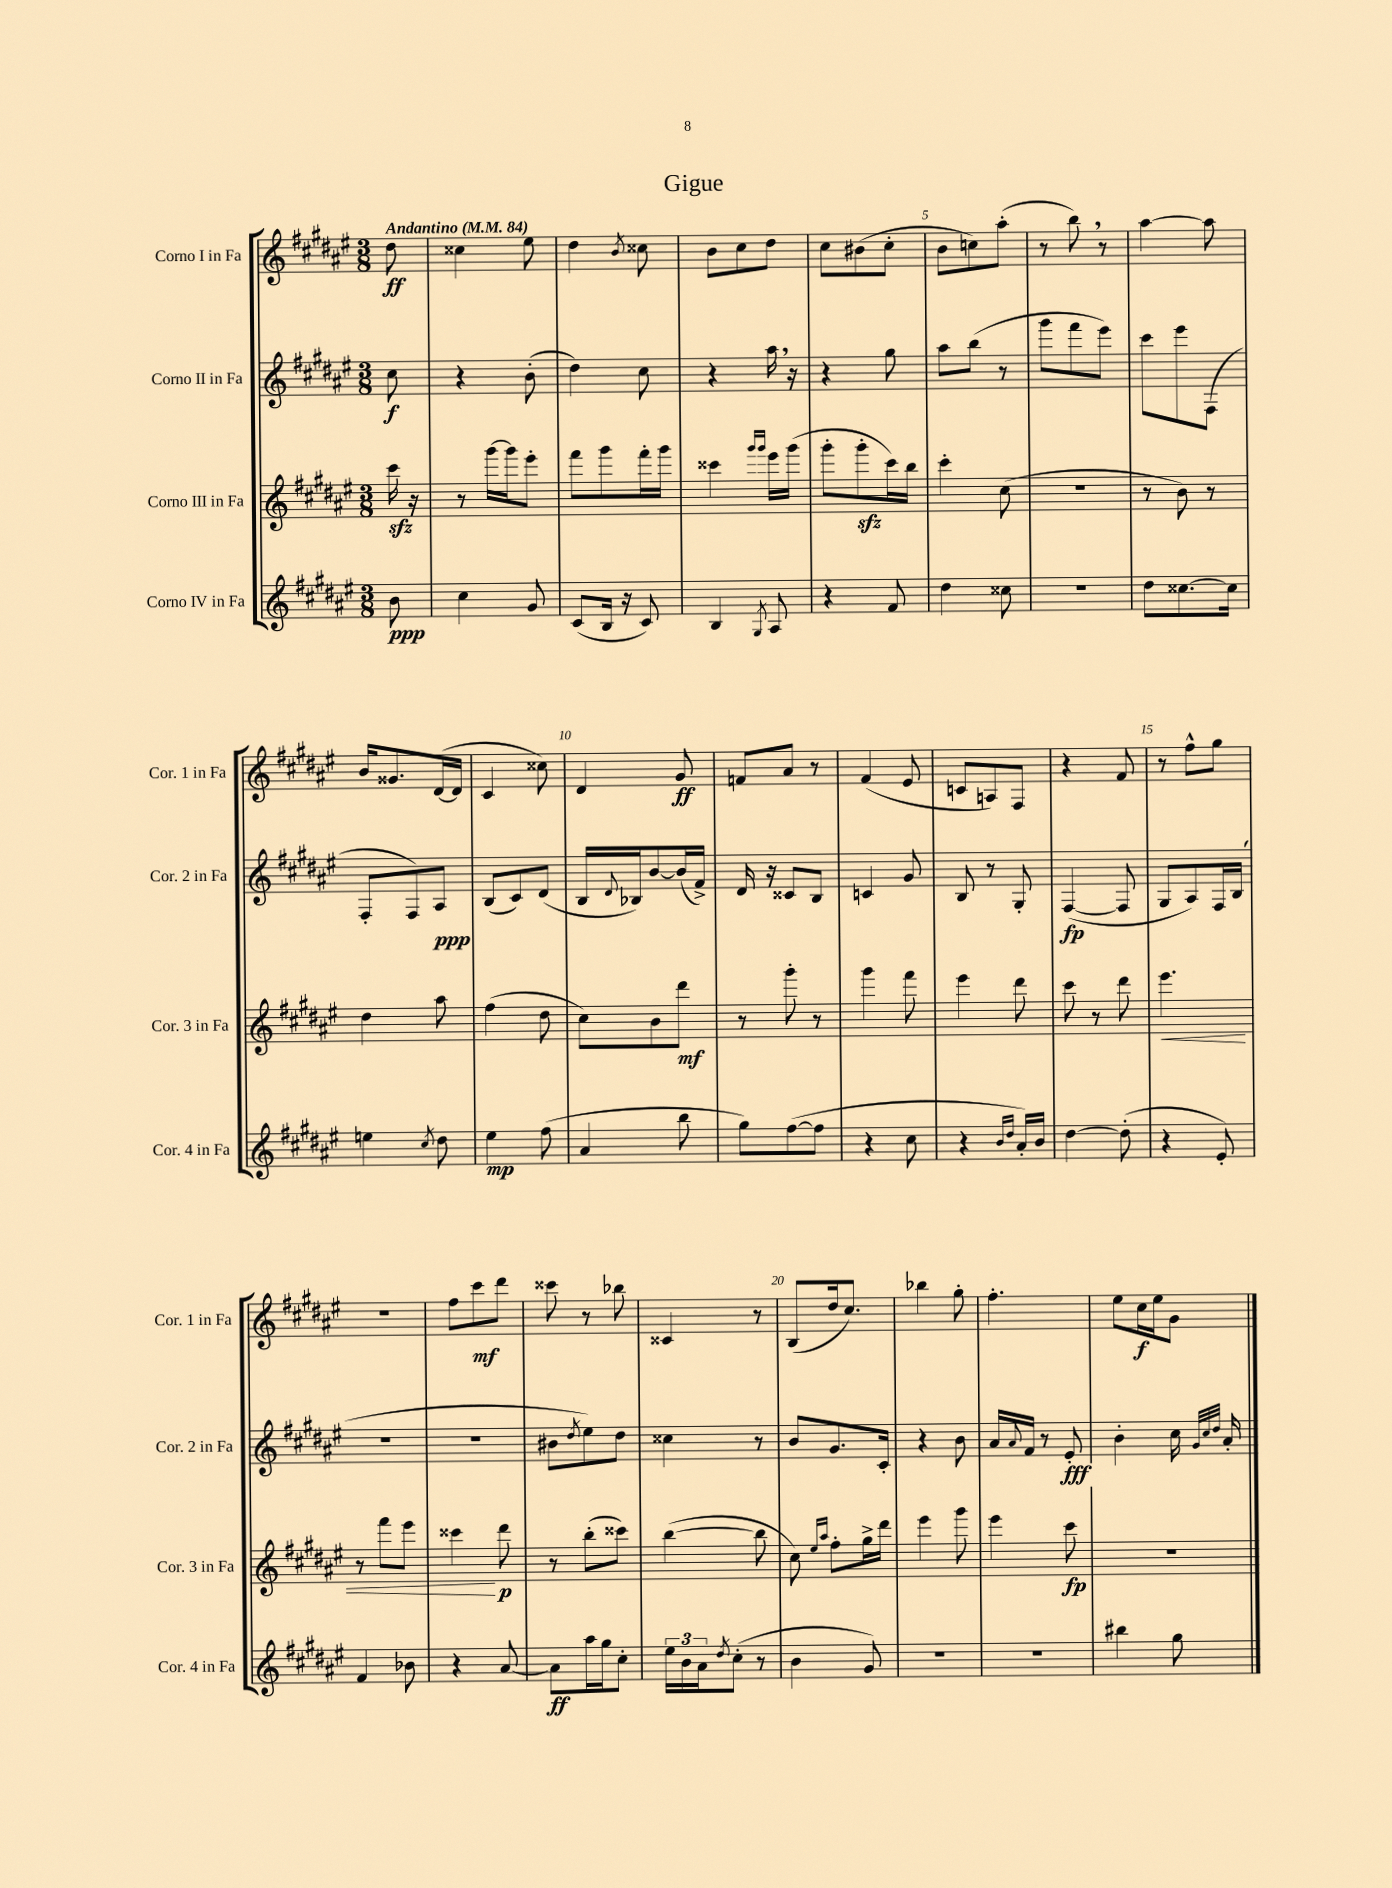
\header { title = "Gigue" }
<<
\new StaffGroup <<
\new Staff = "s0" \with { instrumentName = "Corno I in Fa" shortInstrumentName = "Cor. 1 in Fa" } {
    \clef treble \key fis \major \numericTimeSignature \time 3/8 \partial 8 \tempo "Andantino" 4 = 84
    dis''8\ff |
    cisis''4 eis''8 |
    dis''4 \acciaccatura { b'8 } cisis''8 |
    b'8 cis''8 dis''8 |
    cis''8 bis'8( cis''8-. |
    b'8 c''8) ais''8-.( |
    r8 b''8) \breathe r8 |
    ais''4~ ais''8 |
    b'16 gisis'8. dis'16~( dis'16 |
    cis'4 cisis''8) |
    dis'4 gis'8\ff |
    f'8 ais'8 r8 |
    fis'4( eis'8 |
    c'8 a8) fis8 |
    r4 fis'8 |
    r8 fis''8-^ gis''8 |
    R4. |
    fis''8 cis'''8\mf dis'''8 |
    cisis'''8 r8 bes''8 |
    cisis'4 r8 |
    b8( dis''16 cis''8.) |
    bes''4 gis''8-. |
    fis''4.-. |
    eis''8 cis''16\f eis''16 gis'8 \bar "|." |
}
\new Staff = "s1" \with { instrumentName = "Corno II in Fa" shortInstrumentName = "Cor. 2 in Fa" } {
    \clef treble \key fis \major \numericTimeSignature \time 3/8 \partial 8
    cis''8\f |
    r4 b'8-.( |
    dis''4) cis''8 |
    r4 ais''16 \breathe r16 |
    r4 gis''8 |
    ais''8 b''8( r8 |
    gis'''8 fis'''8 eis'''8) |
    cis'''8 eis'''8 fis8( |
    fis8-. fis8) ais8\ppp |
    b8( cis'8) dis'8( |
    b16 \appoggiatura { dis'8 } bes16) b'8~ b'16( fis'16->) |
    dis'16 r16 cisis'8 b8 |
    c'4 gis'8 |
    b8 r8 gis8-. |
    fis4~\fp( fis8 |
    gis8 ais8) fis16 b16( |
    R4. |
    R4. |
    bis'8 \acciaccatura { dis''8 } eis''8) dis''8 |
    cisis''4 r8 |
    b'8 gis'8. cis'16-. |
    r4 b'8 |
    ais'16 \appoggiatura { ais'8 } fis'16 r8 eis'8-.\fff |
    b'4-. cis''16 \grace { gis'32 cis''32 dis''32 } ais'16-. \bar "|." |
}
\new Staff = "s2" \with { instrumentName = "Corno III in Fa" shortInstrumentName = "Cor. 3 in Fa" } {
    \clef treble \key fis \major \numericTimeSignature \time 3/8 \partial 8
    cis'''16\sfz r16 |
    r8 gis'''16~ gis'''16 eis'''8-. |
    fis'''8 gis'''8 fis'''16-. gis'''16 |
    cisis'''4 \grace { gis'''16 gis'''16 } eis'''16 gis'''16( |
    gis'''8-. gis'''8-.\sfz cis'''16) b''16 |
    cis'''4-. cis''8( |
    R4. |
    r8 b'8) r8 |
    dis''4 ais''8 |
    fis''4( dis''8 |
    cis''8) b'8 dis'''8\mf |
    r8 gis'''8-. r8 |
    gis'''4 fis'''8 |
    eis'''4 dis'''8 |
    cis'''8 r8 dis'''8 |
    eis'''4.\< |
    r8 fis'''8 eis'''8 |
    cisis'''4\! dis'''8\p |
    r8 b''8-.( cisis'''8) |
    b''4~( b''8 |
    cis''8) \grace { eis''16 ais''16 } fis''8-. gis''16-> dis'''16 |
    eis'''4 gis'''8 |
    eis'''4 cis'''8\fp |
    r4. \bar "|." |
}
\new Staff = "s3" \with { instrumentName = "Corno IV in Fa" shortInstrumentName = "Cor. 4 in Fa" } {
    \clef treble \key fis \major \numericTimeSignature \time 3/8 \partial 8
    b'8\ppp |
    cis''4 gis'8 |
    cis'8( b16 r16 cis'8) |
    b4 \acciaccatura { gis8 } ais8 |
    r4 fis'8 |
    dis''4 cisis''8 |
    R4. |
    dis''8 cisis''8.~ cisis''16 |
    e''4 \acciaccatura { cis''8 } dis''8 |
    eis''4\mp fis''8( |
    ais'4 b''8 |
    gis''8) fis''8~( fis''8 |
    r4 cis''8 |
    r4 \grace { b'16 dis''16 } ais'16-.) b'16 |
    dis''4~ dis''8-.( |
    r4 eis'8-.) |
    fis'4 bes'8 |
    r4 ais'8~ |
    ais'8\ff ais''16 gis''16 cis''8-. |
    \tuplet 3/2 { eis''16 b'16 ais'16 } \acciaccatura { dis''8 } cis''8-.( r8 |
    b'4 gis'8) |
    R4. |
    R4. |
    bis''4 gis''8 \bar "|." |
}
>>
>>
\layout { \context { \Score \override BarNumber.break-visibility = ##(#f #t #t) barNumberVisibility = #(every-nth-bar-number-visible 5) } }
